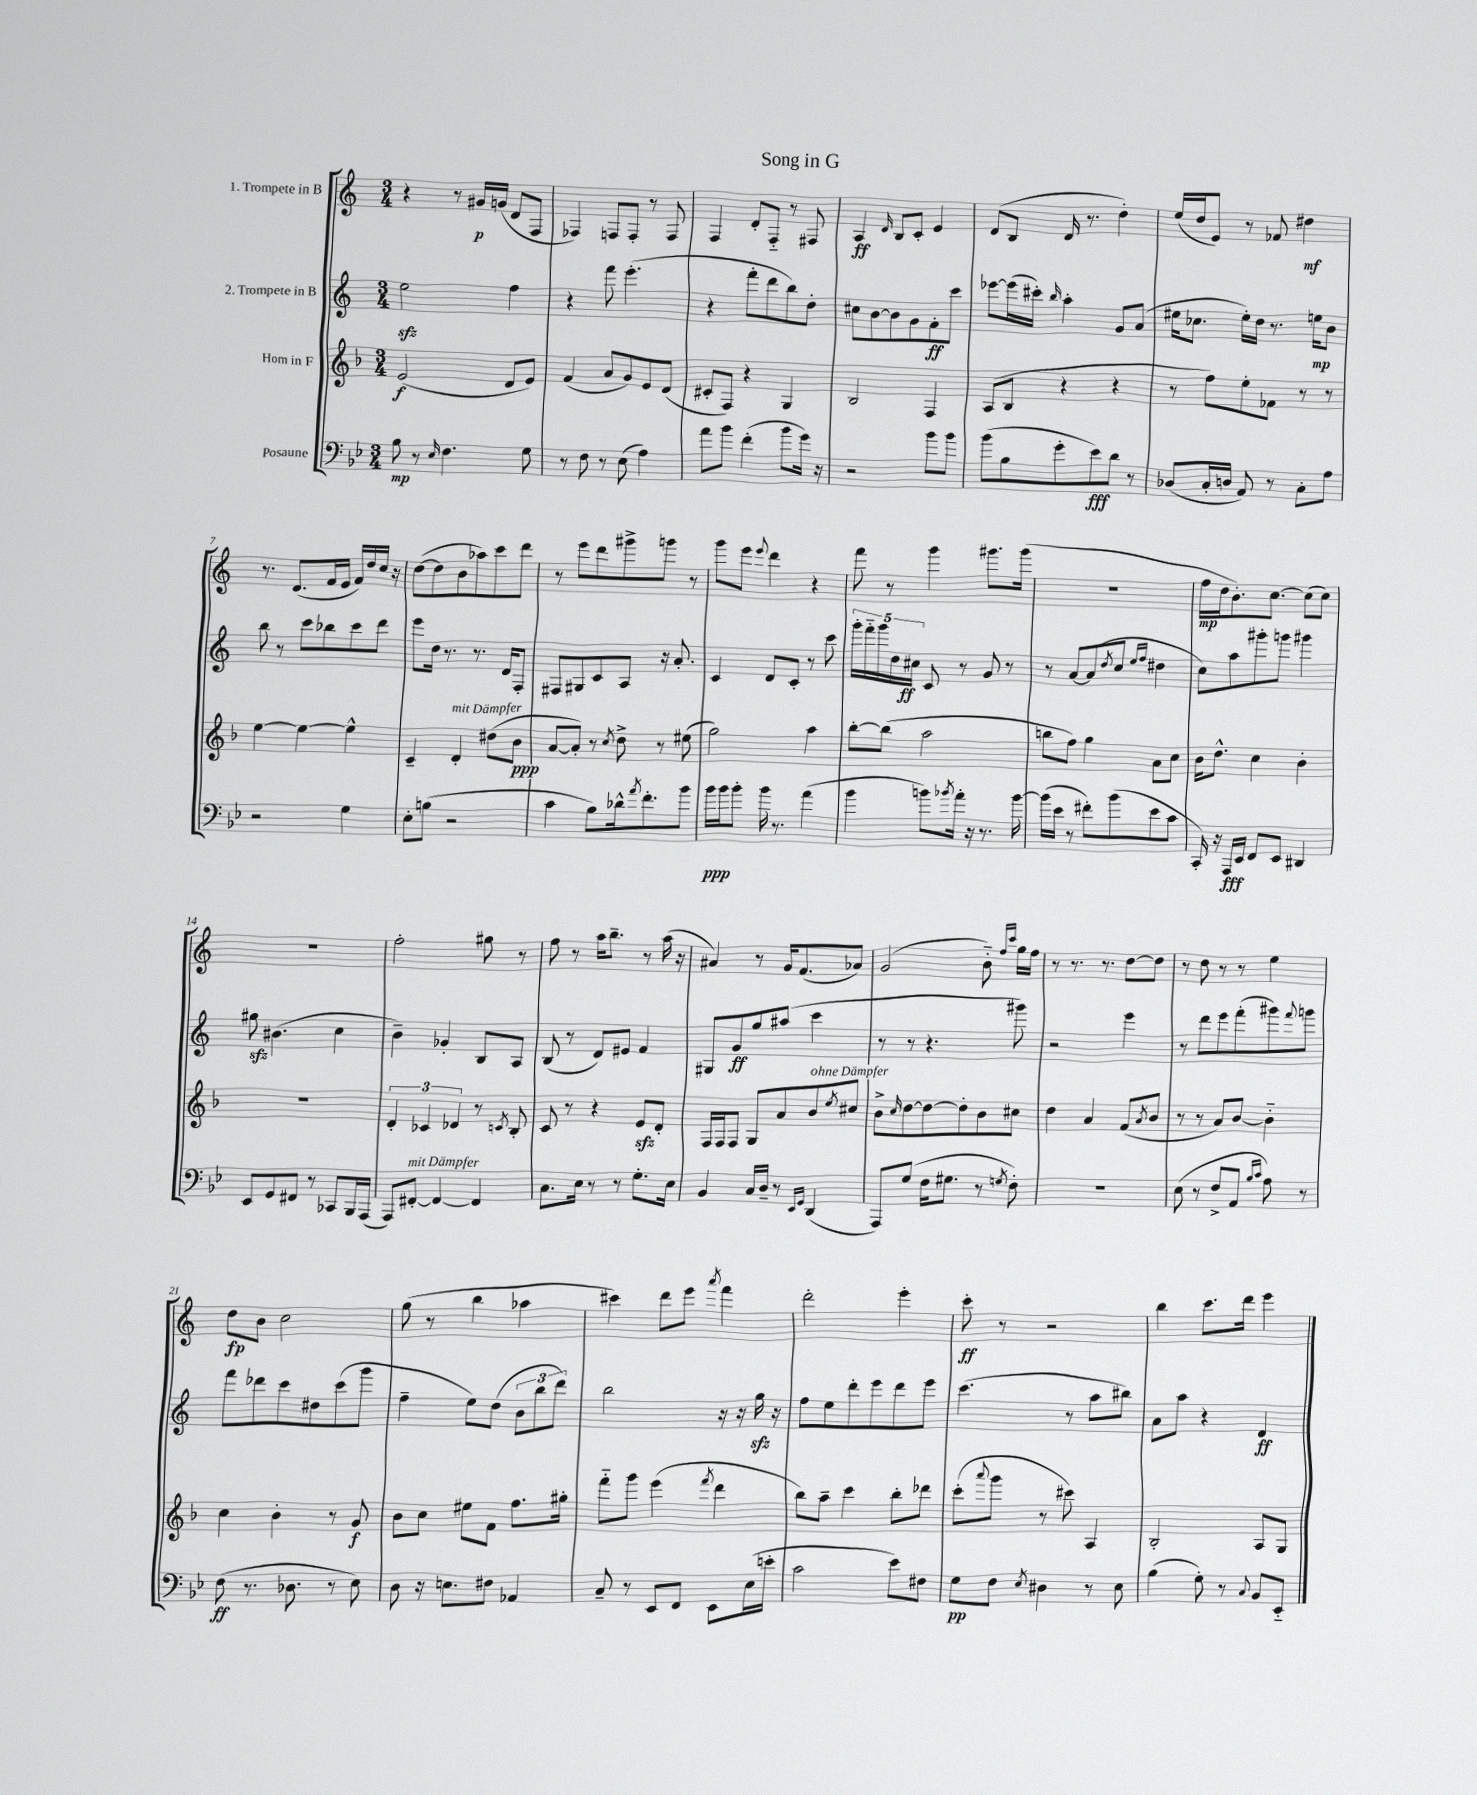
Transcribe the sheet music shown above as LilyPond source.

\header { title = "Song in G" }
<<
\new StaffGroup <<
\new Staff = "s0" \with { instrumentName = "1. Trompete in B" } {
    \clef treble \key c \major \numericTimeSignature \time 3/4
    r4 r8 gis'16\p g'16( d'8 f8 |
    fes4) f8 f8-. r8 f8 |
    f4 d'8-. f8-_ r8 fis8 |
    a4\ff \grace { d'16 } b8 c'8-. e'4 |
    d'8( b8 d'16 r8. d''4-.) |
    e''16( d''16 e'8) r8 fes'8 dis''4\mf |
    r8. d'8.( f'16 e'16 f'16) d''16 c''16 r16 |
    d''8~( d''8 b'8 aes''8) c'''8 d'''8 |
    r8 e'''8 d'''8 gis'''8-> g'''8 r8 |
    g'''8 e'''8 \appoggiatura { e'''8 } d'''4 r4 |
    f'''8 r8 g'''4 gis'''8. gis'''16( |
    R2. |
    f''16\mp d''16 b'8.-.) c''8.~ c''8( c''8) |
    R2. |
    f''2-. gis''8 r8 |
    f''8 r8 a''16 b''8.-- r8 a''16( r16 |
    ais'4) r8 g'16 f'8.( aes'8) |
    g'2( b'8-_) \grace { f''16 c'''16 } g''16 f''16 |
    r8 r8. r8. d''8~ d''8 |
    r8 d''8 r8 r8 e''4 |
    d''8\fp b'8 c''2 |
    g''8( r8 b''4 aes''4 |
    cis'''4) d'''8 e'''8 \acciaccatura { a'''8 } f'''4 |
    d'''2-. e'''4-. |
    c'''8-.\ff r8 r2 |
    b''4 c'''8. d'''16 e'''4 \bar "|." |
}
\new Staff = "s1" \with { instrumentName = "2. Trompete in B" } {
    \clef treble \key c \major \numericTimeSignature \time 3/4
    e''2\sfz f''4 |
    r4 f'''8 e'''4.-.( |
    r4 f'''8-. d'''8 b''8) d''8-. |
    cis''8 b'8~ b'8 g'8 f'8-.\ff c'''8 |
    ees'''8~ ees'''16( cis'''16-.) \grace { b''16 } a''4-. g'8 a'8( |
    eis''16 ces''8. eis''16-.) d''16 r8. e''16\mp b'8 |
    b''8 r8 c'''8 bes''8 c'''8 d'''8 |
    e'''8 d''16 r8. r8. d'16 f8-. |
    fis8 gis8 c'8 a8 r16 a'8.-. |
    c'4 d'8 c'8-. r8 c'''8 |
    \tuplet 5/4 { g'''16-. f'''16-_ g'''16 d''16 cis''16\ff } c'8 r8 g'8 r8 |
    r8 a'8~ a'8( \acciaccatura { d''8 } c''8 \grace { e''16 f''16 } dis''4 |
    c''8) a''8 gis'''8-. g'''8 gis'''4 |
    gis''8\sfz bis'4.( c''4 |
    b'4--) ges'4-. b8 a8 |
    b8( r8 d'8) eis'8 f'4 |
    gis8 g'8\ff g''8 ais''8( c'''4 |
    r8 r8 r4. gis'''8) |
    r2 e'''4 |
    r8 d'''8 e'''8 f'''8-.( gis'''8) \appoggiatura { f'''8 } g'''8 |
    f'''8 des'''8 c'''8 dis''8 c'''8( g'''8 |
    f''4-- e''8) d''8( \tuplet 3/2 { b'8 b''8 d'''8) } |
    b''2 r16 r16 g''16\sfz r16 |
    f''8 e''8 d'''8-. e'''8 d'''8 e'''8 |
    c'''4.( r8 a''8 bis''8) |
    a'8 a''8 r4 d'4\ff \bar "|." |
}
\new Staff = "s2" \with { instrumentName = "Horn in F" } {
    \clef treble \key f \major \numericTimeSignature \time 3/4
    e'2\f( d'8 e'8) |
    f'4( a'8 g'8) e'8 d'8( |
    cis'8-. f8) r4 g4 |
    bes2 f4 |
    a8( bes8 r4 r4 |
    r8 f''8) e''8-. fes'8 r8 r8 |
    e''4~ e''4~ e''4-^ |
    c'4-- d'4-.^\markup { \italic "mit Dämpfer" } dis''8( bes'8\ppp |
    a'8~ a'8-.) r8 \acciaccatura { c''8 } d''8-> r8 eis''8( |
    g''2) a''4 |
    bes''8~-. bes''8( a''2 |
    b''8 f''8) g''4 a'8 c''8 |
    bes'16 d''8.-^ c''4 bes'4-. |
    R2. |
    \tuplet 3/2 { d'4-. ces'4 des'4 } r8 \acciaccatura { c'8 } bes8-. |
    c'8 r8 r4 e'8\sfz d'8-. |
    f16 f16 f8 g8 a'8 bes'8^\markup { \italic "ohne Dämpfer" } \acciaccatura { e''8 } cis''8 |
    bes'8-> \grace { c''16 } d''8~ d''8~ d''8-. bes'8 cis''8 |
    d''4 a'4 f'8( \acciaccatura { a'8 } bes'8 |
    r8 r8 a'8) bes'8~ bes'4-_ |
    c''4 bes'4-. r8 g'8\f |
    bes'8 c''8 eis''8 f'8 f''8. gis''16-. |
    f'''8-_ g'''8 e'''4( \acciaccatura { f'''8 } d'''4 |
    bes''8) a''8-- c'''4 bes''8-. des'''8 |
    c'''8-.( \appoggiatura { a'''8 } g'''8 r8 cis'''8) a4 |
    bes2-. a8 g8 \bar "|." |
}
\new Staff = "s3" \with { instrumentName = "Posaune" } {
    \clef bass \key bes \major \numericTimeSignature \time 3/4
    bes8\mp r8 \grace { ees16 } f4. g8 |
    r8 f8 r8 ees8( a4) |
    a'8 bes'8 f'4-.( bes'8 g'16) r16 |
    r2 bes'8 bes'8 |
    bes'8( bes8 g'8-. ees'8\fff) d'8 r8 |
    des8( c16-. d16 a,8) r8 c8-. a8 |
    r2 g4 |
    ees8-. b8( r2 |
    c'4 bes8) des'16-^ \acciaccatura { a'8 } f'8.-. bes'8 |
    bes'16\ppp bes'16 bes'8-. bes'16 r8. a'4( |
    bes'4 b'8) \acciaccatura { bes'8 } a'16-. r16 r8. bes'16~ |
    bes'16( ees'16 r8 fis'8-.) bes'8( ees'8 c'8 |
    c,16-.) r16 a,,16\fff ees,16 f,8 ees,8 dis,4 |
    ees,8 g,8 fis,8 r8 ces,8 bes,,16 a,,16( |
    a,,8) fis,8~-.^\markup { \italic "mit Dämpfer" } fis,4~ fis,4 |
    c8. ees16 r8 r8 g8.-. ees16 |
    bes,4 c16 d16-- r8 \grace { ees,16 g,16 } d,4( |
    a,,8) g8( f16 gis8. r8 \acciaccatura { g8 } f8-.) |
    R2. |
    ees8( r8 f8-> a,8 \grace { bes16 c'16 } a8) r8 |
    f8\ff( r8. des8. r8 ees8) |
    d8 r16 e8. fis8 aes,4 |
    c8-- r8 ees,8 f,8 ees,8 ees16( e'16-. |
    c'2 ees'8) fis8 |
    g8\pp f8 \acciaccatura { ees8 } dis4 r8 ees8 |
    bes4( g8-.) r8 \appoggiatura { c8 } bes,8 ees,8-_ \bar "|." |
}
>>
>>
